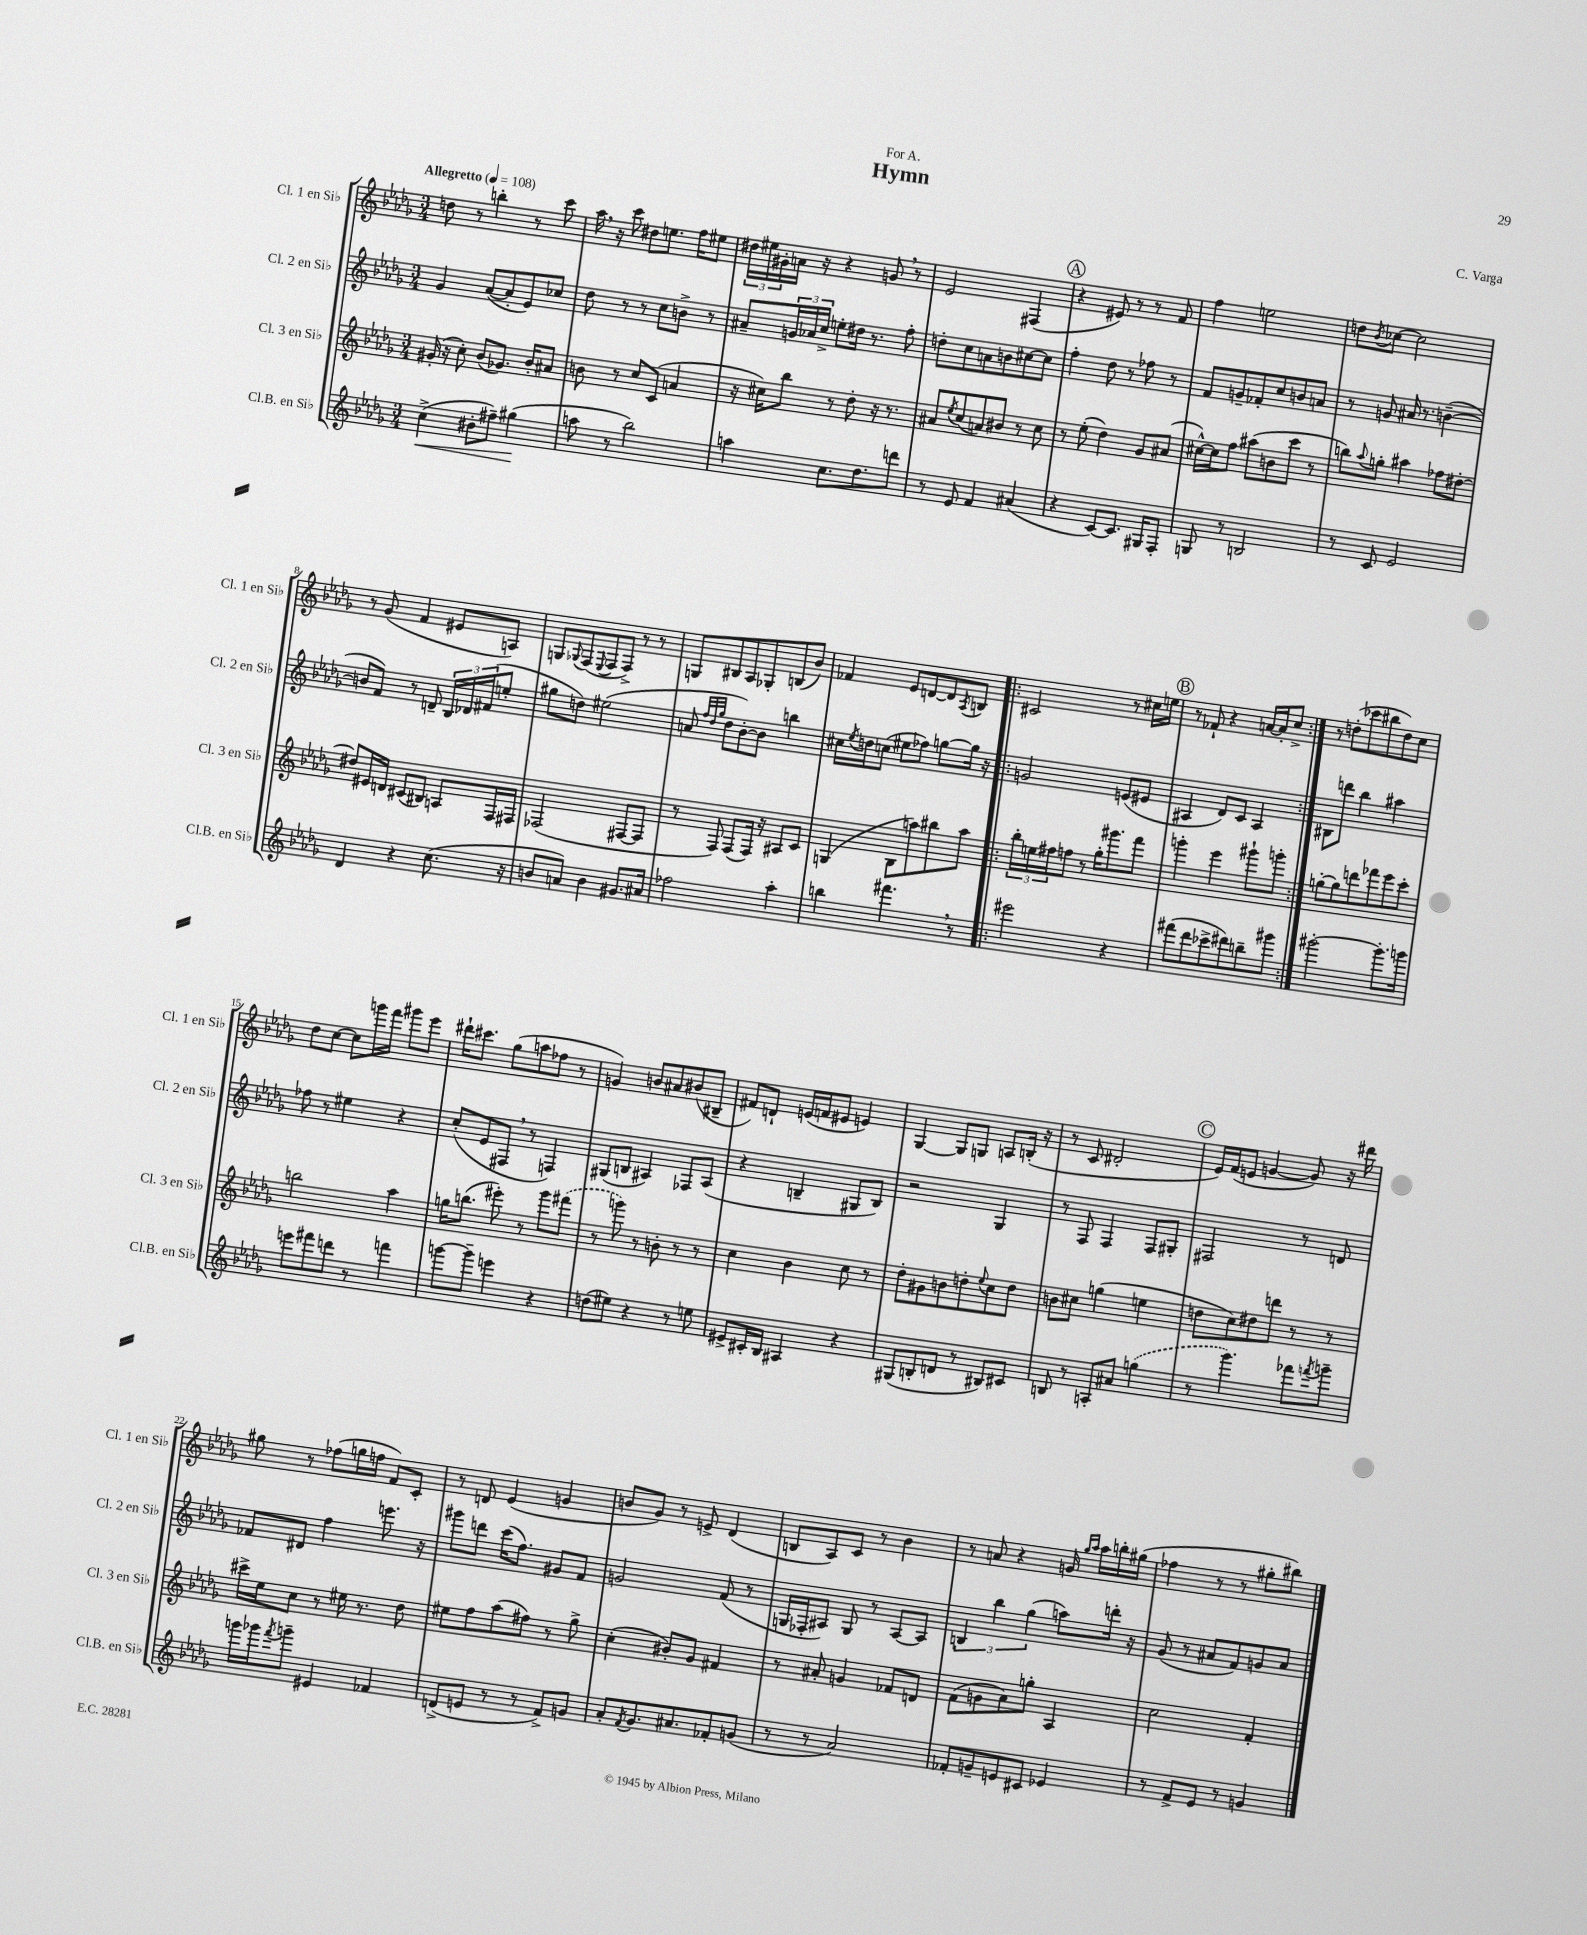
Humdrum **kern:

**kern	**dynam	**kern	**kern	**kern
*part4	*part4	*part3	*part2	*part1
*staff4	*staff4	*staff3	*staff2	*staff1
*I"Cl.B. en Si♭	*	*I"Cl. 3 en Si♭	*I"Cl. 2 en Si♭	*I"Cl. 1 en Si♭
*I'Cl.B. en Si♭	*	*I'Cl. 3 en Si♭	*I'Cl. 2 en Si♭	*I'Cl. 1 en Si♭
*clefG2	*	*clefG2	*clefG2	*clefG2
*k[b-e-a-d-g-]	*	*k[b-e-a-d-g-]	*k[b-e-a-d-g-]	*k[b-e-a-d-g-]
*M3/4	*	*M3/4	*M3/4	*M3/4
*MM108	*	*MM108	*MM108	*MM108
=1	=1	=1	=1	=1
!	!	!	!	!LO:TX:a:B:t=Allegretto
!	!LO:HP:b	!	!	!
(4cc^\	<	(16g#X'/	4g-/	8ddn\
.	.	16r	.	.
.	.	8cc'\)	.	8r
8b#X'\L	.	(8b-/L	([8a-/L	4bbn'\
8ff#X~\J)	.	8.g-X/J)	8a-'/]	.
(4gg#X\	.	.	8e-/)	8r
.	.	16b-'/KL	.	.
.	.	8a#X/J	8cc-X/J	8ccc\
.	[	.	.	.
=2	=2	=2	=2	=2
8aan\	.	8bn\	8dd-\	16aa-,\
.	.	.	.	16r
8r	.	8r	8r	8ccc\
2bb-\)	.	8cc/L	8r	8dd#X\L
.	.	(8c/J	8cc\L	8.een\J
.	.	4an/	8bn^\J	.
.	.	.	.	16ff\KL
.	.	.	8r	8ee#X\J
=3	=3	=3	=3	=3
4aan\	.	16r	8a#X~/L	24dd#X\LL
.	.	.	.	24ee#X\
.	.	16cc#X\KL)	.	.
.	.	.	.	24g#X'\
.	.	8bb-\J	24gn/L	16an\JJ
.	.	.	24a-X/	.
.	.	.	.	16r
.	.	.	24cc^/JJ	.
8.cc\L	.	8r	8een'\L	4r
.	.	8dd-'\	16dd#X\Jk	.
8.dd-\	.	.	8.r	.
.	.	16r	.	8gn,/
.	.	8.r	.	.
8dddn\J	.	.	8ff'\	8r
=4	=4	=4	=4	=4
8r	.	8a#X/L	8ddn'\L	2e-/
.	.	8qee-/	.	.
8e-/	.	(8cc/	8cc\	.
4f/	.	8an/)	8an\	.
.	.	8b#X/J	8bn\	.
(4a#X/	.	8r	[8cc#X\	(4F#X/
.	.	8cc\	8cc#\J]	.
!!LO:REH:place=s1:t=A
=5	=5	=5	=5	=5
4r	.	8r	4ff'\	4r
.	.	(8ee-'\	.	.
[8c/L)	.	4dd-\)	8dd-\	8e#X/)
8.c/J]	.	.	8r	8r
.	.	8g-/L	8ff-X\	8r
16G#X/KL	.	.	.	.
8F'/J	.	(8a#X/J	8r	8f/
=6	=6	=6	=6	=6
8Gn/	.	[16cc#X^^\LL)	8f/L	4ff\
.	.	16cc#\J]	.	.
8r	.	8ff\J	8gn~/	.
2Bn/	.	(8aa#X\L	8f-X'/	2een\
.	.	8bn\	8cc/	.
.	.	8ccc\J	8bn/	.
.	.	8r	8an/J	.
=7	=7	=7	=7	=7
8r	.	8bbn\L)	8r	8ddn\L
.	.	8qqaa-/	.	8qb-/
8c/	.	8ggn'\J	8gn/	[8cc-X\J
2e-/	.	4aa#X\	16a#X/	2cc-\]
.	.	.	8.r	.
.	.	8ff-X\L	([4bn~\	.
.	.	[8dd#X'\J	.	.
!!LO:LB:g=z
=8	=8	=8	=8	=8
4d-/	.	8dd#X/L]	8bn/L]	8r
.	.	16e#X/L	8f/J)	(8g-/
.	.	16dn/JJ	.	.
4r	.	(8c#X/L	8r	4f/
.	.	8B#X/J)	8dn~/	.
(8.cc\	.	8An/L	24B-/LL	8e#X/L
.	.	.	24d-X/	.
.	.	.	(24f#X/J	.
.	.	16F/L	8een'/J	8An/J)
16r	.	16F#X/JJ	.	.
=9	=9	=9	=9	=9
8bn/L	.	(2F-X/	8gg#X\L	8Gn/L
.	.	.	.	8qqG-X/
8an/J)	.	.	8ddn\J)	(8F/
.	.	.	.	8qqE-/
4b\	.	.	(2ee#X\	8F/
.	.	.	.	8F^/J)
8.g#X/L	.	[8F#X/L	.	8r
.	.	8F#/J]	.	8r
16a#X/Jk	.	.	.	.
=10	=10	=10	=10	=10
2ff-X\	.	8r	8an/	8Gn/L
.	.	.	32qqff/LLL	.
.	.	.	32qqdd-/	.
.	.	.	32qqgg-/JJJ	.
.	.	8F/)	8dd-\L	8B#X/
.	.	(8F/L	[8b-'\)	8A-/
.	.	16F/Jk)	8b-\J]	8G-X'/
.	.	16r	.	.
4aa-'\	.	8A#X/L	4bbn\	(8Bn/
.	.	8c/J	.	8b-/J)
=11	=11	=11	=11	=11
4bbn\	.	(4Gn/	16cc#X\LL	4f-X/
.	.	.	8qee-/	.
.	.	.	16ddn\J	.
.	.	.	(8ccn\J	.
4.fff#X,\	.	8B-\L	8ee#X\L	8e-/L
.	.	8aan\)	8ff-X\J)	[8dn/
.	.	8bb#X\	[8ggn\L	8d/]
.	.	.	.	8qA-/
8r	.	8aa\J	16gg\Jk]	8Bn/J
.	.	.	16r	.
=12!|:	=12!|:	=12!|:	=12!|:	=12!|:
2eee#X\	.	24bb-'\LL	2gn/	2c#X/
.	.	24een\	.	.
.	.	24ff#X\J	.	.
.	.	8ffn\J	.	.
.	.	8r	.	.
.	.	16gg-'\KL	.	.
.	.	8.ggg#X\	.	.
4r	.	.	(8en/L	8r
.	.	8fff\J	8e#X/J	16cc#X\LL
.	.	.	.	16een\JJ
!!LO:REH:place=s1:t=B
=13	=13	=13	=13	=13
(8fff#X\L	.	4gggn'\	4A#X/	8r
8ddd-\	.	.	.	8f-X`/
8ccc-X^\	.	4eee-\	8d-/L)	4r
8ddd#X\)	.	.	8c/J	.
8bbn~\	.	8ggg#X`\L	4A#/	[16an/LL
.	.	.	.	16a'/J]
8ggg#X\J	.	8gggn'\J	.	8cc^/J
=14:|!	=14:|!	=14:|!	=14:|!	=14:|!
[2ggg#X'\	.	[8ggn'\L	8B#X\L	8r
.	.	8gg\]	8dddn\J	(8ddn'\L
.	.	8dddn\	4bb-\	8ccc-X\
.	.	8fff-X\	.	8bb#X\
8.ggg#'\L]	.	8eee-\	4aa#X\	8dd\)
.	.	8ccc'\J	.	8cc\J
16gggn\Jk	.	.	.	.
!!LO:LB:g=z
=15	=15	=15	=15	=15
8eeen\L	.	2bbn\	8ff-X\	8dd-\L
8fff#X\	.	.	8r	[8cc\J
8dddn\J	.	.	4ee#X\	8cc\L]
8r	.	.	.	16gggn\L
.	.	.	.	16fff\JJ
4fffn\	.	4aa-\	4r	8ggg#X\L
.	.	.	.	8eee-\J
=16	=16	=16	=16	=16
[8gggn\L	.	16ggn\KL	(8cc'/L	16ddd#X`\KL
.	.	(8.bbn\J	.	8.ccc#X\J
8ggg~\J]	.	.	8e-/	.
4eeen\	.	8eee#X'\)	8F#X,/J	(8gg-\L
.	.	8r	8r	8aan\
4r	.	8ggg-\L	4Fn/)	8ff-X\J
.	.	(8fff#X\J	.	8r
=17	=17	=17	=17	=17
(8ddn\L	.	8r	(8G#X/L	4gn/)
8ee#X\J)	.	8gggn\)	8Bn/J	.
4r	.	8r	4A#X/)	8bn/L
.	.	8bn'\	.	8a#X/
8r	.	8r	8F-X/L	(8b#X/
8een\	.	8r	(8A#/J	8B#X~/J
=18	=18	=18	=18	=18
8e#X^/L	.	4cc\	4r	8f#X/L)
16c#X'/L	.	.	.	8dn`/J
16B-/JJ	.	.	.	.
4A#X/	.	4b-\	4Bn~/	(16en/LL
.	.	.	.	16fn/J
.	.	.	.	8e#X/J
4r	.	8cc\	8G#X/L	4en/)
.	.	8r	8B/J)	.
=19	=19	=19	=19	=19
(8G#X/L	.	8dd-'\L	2r	[4G-/
8Bn'/	.	8g#X\	.	.
8dn/J	.	8bn\	.	8G-/L]
8r	.	8ddn'\	.	8Gn/J
.	.	8qqee-/	.	.
8B#X/L)	.	8cc\	4G-/	8An/L
8c#X/J	.	8dd\J	.	(16Bn'/Jk
.	.	.	.	16r
=20	=20	=20	=20	=20
8Bn/	.	8bn\L	8r	8r
8r	.	8cc#X\J	8F/	8c/
8An'/L	.	(4ggn\	4F/	2d#X'/
8a#X/J	.	.	.	.
(4ggn\	.	4een\	8F/L	.
.	.	.	8G#X'/J	.
!!LO:REH:place=s1:t=C
=21	=21	=21	=21	=21
8r	.	8ddn\L	2F#X/	16e-/LL)
.	.	.	.	(16f/J
4.ggg-\)	.	8cc\)	.	8en/J
.	.	8dd#X\	.	[4gn/
.	.	8dddn\J	.	.
8fff-X\L	.	8r	8r	8g/])
8qfffn/	.	.	.	.
8gggn~\J	.	8r	8dn/	16r
.	.	.	.	16ddd#X\
!!LO:LB:g=z
=22	=22	=22	=22	=22
16gggn\LL	.	16ccc#X^\LL	8f-X/L	8gg#X\
16ggg-X\J	.	16ee-\J	.	.
8qfff/	.	.	.	.
8gggn~\J	.	8cc\J	8d#X/J	8r
4e#X/	.	8r	4ff\	(8ff-X\L
.	.	16ee#X\	.	16ggn\L
.	.	8.r	.	16ffn\JJ
4f-X/	.	.	8.eeen\	8f/L)
.	.	8dd-\	.	8c'/J
.	.	.	16r	.
=23	=23	=23	=23	=23
(8dn^/L	.	8ee#X\L	8ggg#X\L	8r
8en/J	.	8ff\	8dddn\J	8dn/
8r	.	(8aa-\	(16ccc\KL	(4e-/
.	.	.	8.ff\J)	.
8r	.	8ff#X\J)	.	.
8f^/L)	.	8r	8g#X/L	4gn/
8gn/J	.	8gg-^\	8f/J	.
=24	=24	=24	=24	=24
8a-'/L	.	(4cc'\	2gn/	8bn/L
8qf/	.	.	.	.
8.g-/	.	.	.	8g-/J)
.	.	8b#X'/L)	.	8r
8.a#X/	.	.	.	.
.	.	8g-/J	.	8en^/
8f-X'/	.	4f#X/	(8f/	(4d-/
(8gn/J	.	.	8r	.
=25	=25	=25	=25	=25
8r	.	8r	16Gn/LL	8Bn/L
.	.	.	16F-X'/J	.
8r	.	8a#X'/	8A#X/J)	8A-/)
2a-/)	.	4gn/	8G/	8c/J
.	.	.	8r	8r
.	.	8f-X/L	[8A#/L	4b-\
.	.	8dn/J	8A#/J]	.
=26	=26	=26	=26	=26
8f-X'/L	.	(8f\L	6Bn/	8r
8gn~/	.	8gn\	.	8an/
.	.	.	6bb-\	.
8en/	.	8a-\)	.	4r
.	.	.	(6gg-\	.
8c#X/J	.	8ggn'\J	.	.
4e-X/	.	4A-/	8aan\L)	16gn/
.	.	.	.	16qqgg-/LL
.	.	.	.	16qqaa-/JJ
.	.	.	.	16aa-\LL
.	.	.	16dddn'\Jk	16bbn'\
.	.	.	16r	(16gg#X\JJ
=27	=27	=27	=27	=27
8r	.	2cc\	(8g-/	4ff-X\
8f^/L	.	.	8r	.
8e-/J	.	.	8a#X/L	8r
8r	.	.	8f/)	8r
4gn/	.	4f'/	8gn/	8gg#X'\L
.	.	.	8a#/J	8bb#X\J)
==	==	==	==	==
*-	*-	*-	*-	*-
